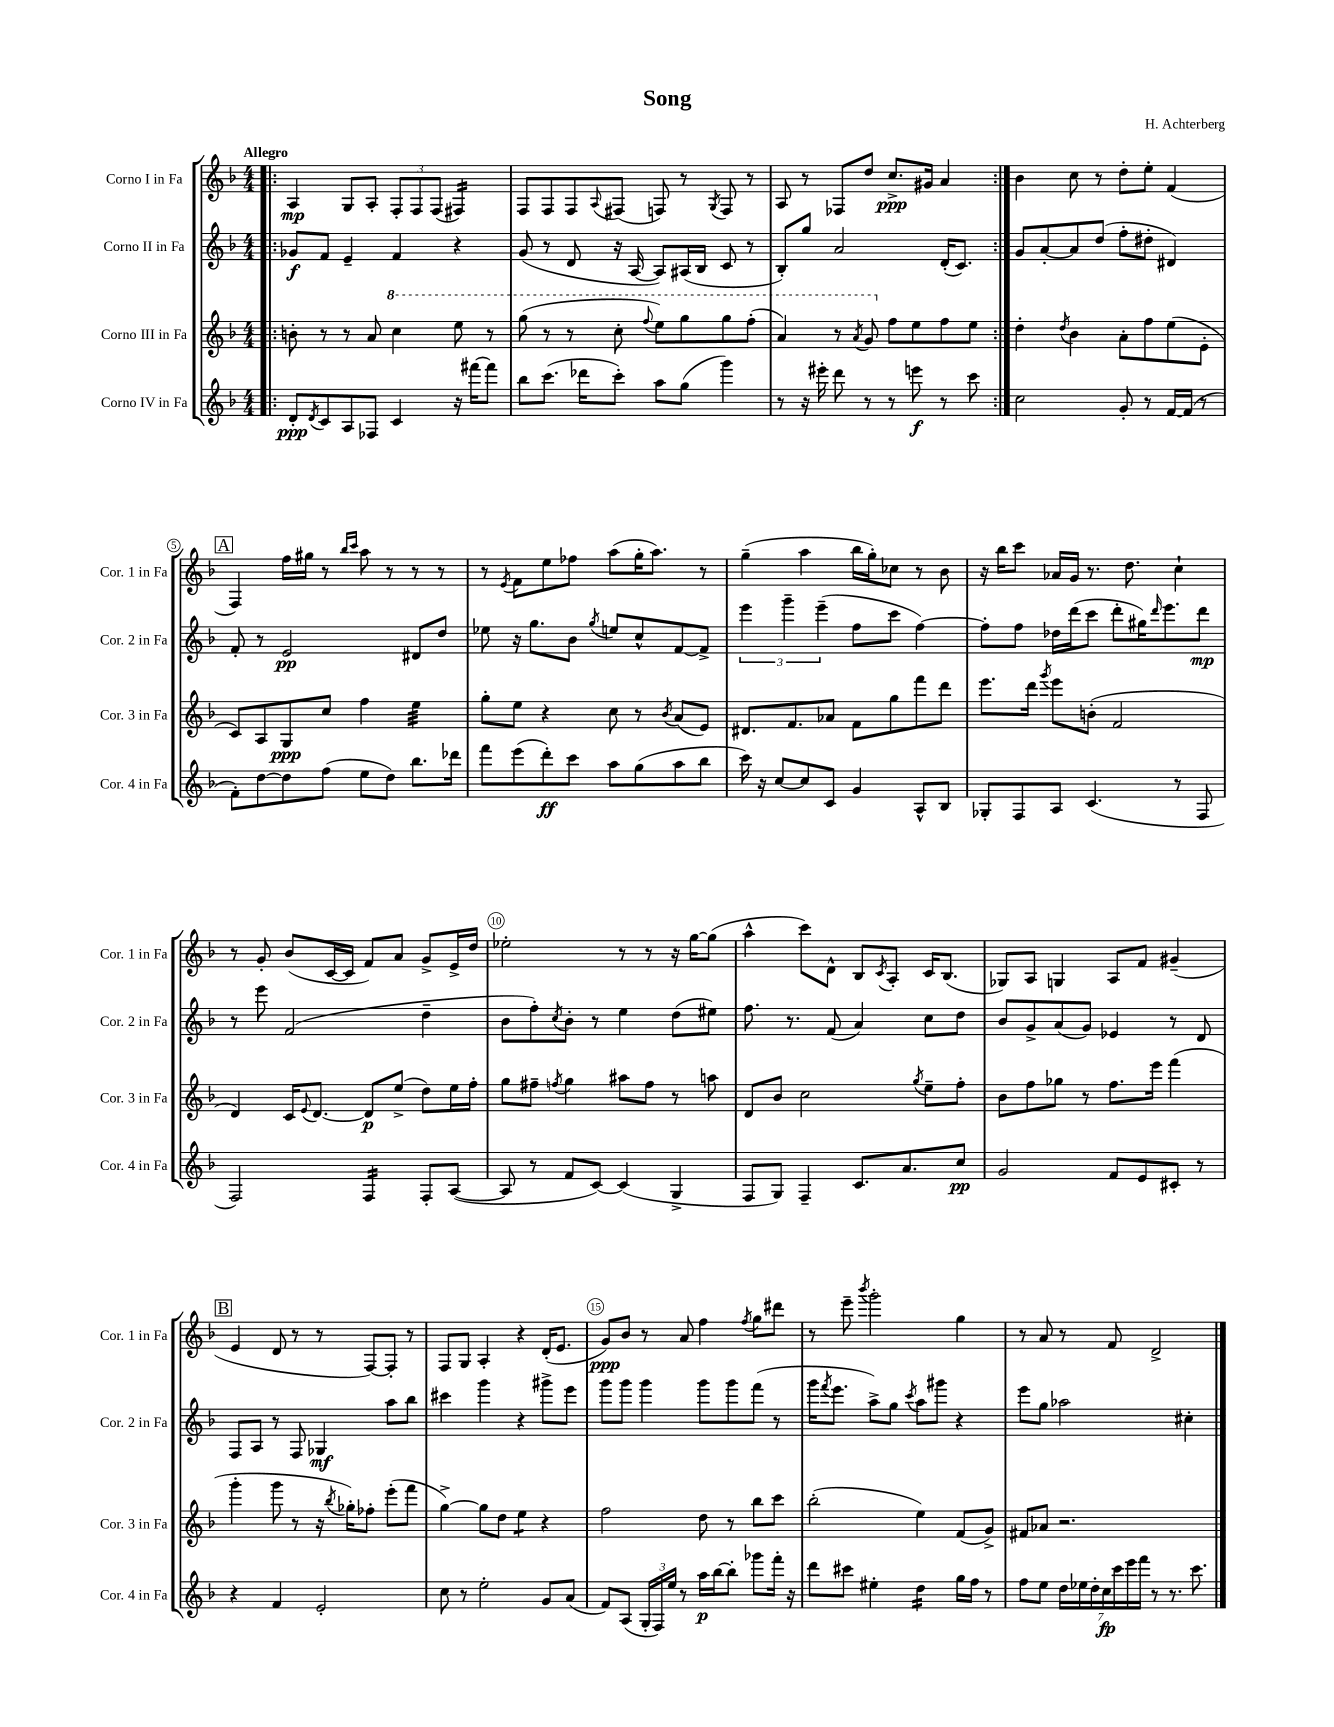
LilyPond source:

\header { title = "Song" composer = "H. Achterberg" }
<<
\new StaffGroup <<
\new Staff = "s0" \with { instrumentName = "Corno I in Fa" shortInstrumentName = "Cor. 1 in Fa" } {
    \clef treble \key f \major \numericTimeSignature \time 4/4 \tempo "Allegro"
    \repeat volta 2 { \bar ".|:" a4\mp g8 a8-. \tuplet 3/2 { f8-. f8 f8( } fis4:16) |
    f8 f8 f8 \appoggiatura { a8 } fis8( f8) r8 \acciaccatura { g8 } f8 r8 |
    a8 r8 fes8 d''8 c''8.->\ppp gis'16 a'4 | }
    bes'4 c''8 r8 d''8-. e''8-. f'4( |
    \mark \markup { \box "A" } f4) f''16 gis''16 r8 \grace { bes''16 c'''16 } a''8 r8 r8 r8 |
    r8 \acciaccatura { e'8 } f'8 e''8 fes''8 a''8( g''16-. a''8.) r8 |
    g''4--( a''4 bes''16 g''16-.) ces''8 r8 bes'8 |
    r16 bes''16 c'''8 aes'16 g'16 r8. d''8. c''4-! |
    r8 g'8-. bes'8( c'16~ c'16 f'8) a'8 g'8-> e'16-> d''16 |
    ees''2-. r8 r8 r16 g''16~ g''8( |
    a''4-^ c'''8) d'8-^ bes8 \acciaccatura { c'8 } a8-. c'16 bes8.( |
    ges8) a8 g4 a8 f'8 gis'4--( |
    \mark \markup { \box "B" } e'4 d'8 r8 r8 f8~) f8-. r8 |
    f8 g8 a4-. r4 d'16-.( e'8. |
    g'8\ppp) bes'8 r8 a'8 f''4 \acciaccatura { f''8 } g''8 dis'''8 |
    r8 e'''8-- \acciaccatura { bes'''8 } g'''2-. g''4 |
    r8 a'8 r8 f'8 d'2-> \bar "|." |
}
\new Staff = "s1" \with { instrumentName = "Corno II in Fa" shortInstrumentName = "Cor. 2 in Fa" } {
    \clef treble \key f \major \numericTimeSignature \time 4/4
    \repeat volta 2 { \bar ".|:" ges'8\f f'8 e'4-- f'4 r4 |
    g'8( r8 d'8 r16 a16~ a8) ais16( bes16 c'8 r8 |
    bes8-.) g''8 a'2 d'16-.( c'8.) | }
    g'8 a'8~-. a'8 d''8( f''8-. dis''8-. dis'4) |
    \mark \markup { \box "A" } f'8-. r8 e'2\pp dis'8 d''8 |
    ees''8 r16 g''8. bes'8 \acciaccatura { g''8 } e''8 c''8-^ f'8~ f'8-> |
    \tuplet 3/2 { e'''4 g'''4-- e'''4--( } f''8 c'''8 f''4~) |
    f''8-. f''8 des''16 d'''16( c'''8 d'''8-. gis''16) \grace { d'''16 } e'''8. d'''8\mp |
    r8 e'''8 f'2( d''4-- |
    bes'8 f''8-.) \acciaccatura { c''8 } bes'8-. r8 e''4 d''8( eis''8) |
    f''8. r8. f'8( a'4) c''8 d''8 |
    bes'8 g'8-> a'8( g'8) ees'4 r8 d'8 |
    \mark \markup { \box "B" } f8 a8 r8 f8 ges4\mf a''8 bes''8 |
    cis'''4 g'''4 r4 gis'''8-> e'''8 |
    g'''8 g'''8 g'''4 g'''8 g'''8 f'''8( r8 |
    g'''16 \acciaccatura { f'''8 } e'''8. a''8->) g''8 \acciaccatura { c'''8 } a''8 gis'''8 r4 |
    e'''8 g''8 aes''2 cis''4-. \bar "|." |
}
\new Staff = "s2" \with { instrumentName = "Corno III in Fa" shortInstrumentName = "Cor. 3 in Fa" } {
    \clef treble \key f \major \numericTimeSignature \time 4/4
    \repeat volta 2 { \bar ".|:" b'8-. r8 r8 a'8 \ottava #1 c'''4 e'''8 r8 |
    g'''8( r8 r8 c'''8-. \appoggiatura { f'''8 } e'''8) g'''8 g'''8 f'''8-.( |
    a''4) r8 \acciaccatura { a''8 } g''8 \ottava #0 f''8 e''8 f''8 e''8 | }
    d''4-. \acciaccatura { d''8 } bes'4 a'8-. f''8 e''8( e'8-. |
    \mark \markup { \box "A" } c'8) a8 g8\ppp c''8 f''4 e''4:32 |
    g''8-. e''8 r4 c''8 r8 \acciaccatura { bes'8 } a'8( e'8) |
    dis'8. f'8. aes'8 f'8 g''8 f'''8 d'''8 |
    e'''8. d'''16 \acciaccatura { g'''8 } e'''8 b'8-.( f'2 |
    d'4) c'16 \appoggiatura { e'8 } d'8.~ d'8\p e''8->( d''8) e''16 f''16-. |
    g''8 fis''8-- \acciaccatura { f''8 } g''4 ais''8 f''8 r8 a''8 |
    d'8 bes'8 c''2 \acciaccatura { g''8 } e''8-- f''8-. |
    bes'8 f''8 ges''8 r8 f''8. e'''16 f'''4( |
    \mark \markup { \box "B" } g'''4-. g'''8 r8 r16 \acciaccatura { bes''8 } ges''16-.) fes''8-. e'''8-.( f'''8 |
    g''4~->) g''8 d''8 e''4:8 r4 |
    f''2 d''8 r8 bes''8 c'''8 |
    bes''2-.( e''4) f'8( g'8->) |
    fis'8 aes'8 r2. \bar "|." |
}
\new Staff = "s3" \with { instrumentName = "Corno IV in Fa" shortInstrumentName = "Cor. 4 in Fa" } {
    \clef treble \key f \major \numericTimeSignature \time 4/4
    \repeat volta 2 { \bar ".|:" d'8-.\ppp \acciaccatura { d'8 } c'8 a8 fes8 c'4 r16 fis'''16~ fis'''8 |
    bes''8 c'''8.( des'''16 c'''8-.) a''8 g''8( g'''4) |
    r8 r16 eis'''16-. d'''8 r8 r8 e'''8\f r8 c'''8 | }
    c''2 g'8-. r8 f'16~ f'16( r8 |
    \mark \markup { \box "A" } f'8-.) d''8~ d''8 f''8( e''8 d''8) bes''8. des'''16 |
    f'''8 e'''8( d'''8-.\ff) c'''8 a''8 g''8( a''8 bes''8 |
    c'''16) r16 c''8~ c''8 c'8 g'4 a8-^ bes8 |
    ges8-. f8 a8 c'4.( r8 f8 |
    f2) f4:16 f8-. a8~( |
    a8 r8 f'8 c'8~) c'4( g4-> |
    f8 g8) f4-- c'8. a'8. c''8\pp |
    g'2 f'8 e'8 cis'8-. r8 |
    \mark \markup { \box "B" } r4 f'4 e'2-. |
    c''8 r8 e''2-. g'8 a'8( |
    f'8) a8( \tuplet 3/2 { g16-. f16) e''16 } r8 a''16\p bes''16~ bes''8-. ges'''8 f'''16-. r16 |
    d'''8 cis'''8 eis''4-. d''4:16 g''16 f''16 r8 |
    f''8 e''8 \tuplet 7/4 { d''16 ees''16 d''16-. c''16\fp c'''16 e'''16 f'''16 } r8 r8. c'''8. \bar "|." |
}
>>
>>
\layout { \context { \Score \override BarNumber.break-visibility = ##(#f #t #t) barNumberVisibility = #(every-nth-bar-number-visible 5) \override BarNumber.stencil = #(make-stencil-circler 0.1 0.3 ly:text-interface::print) } }
